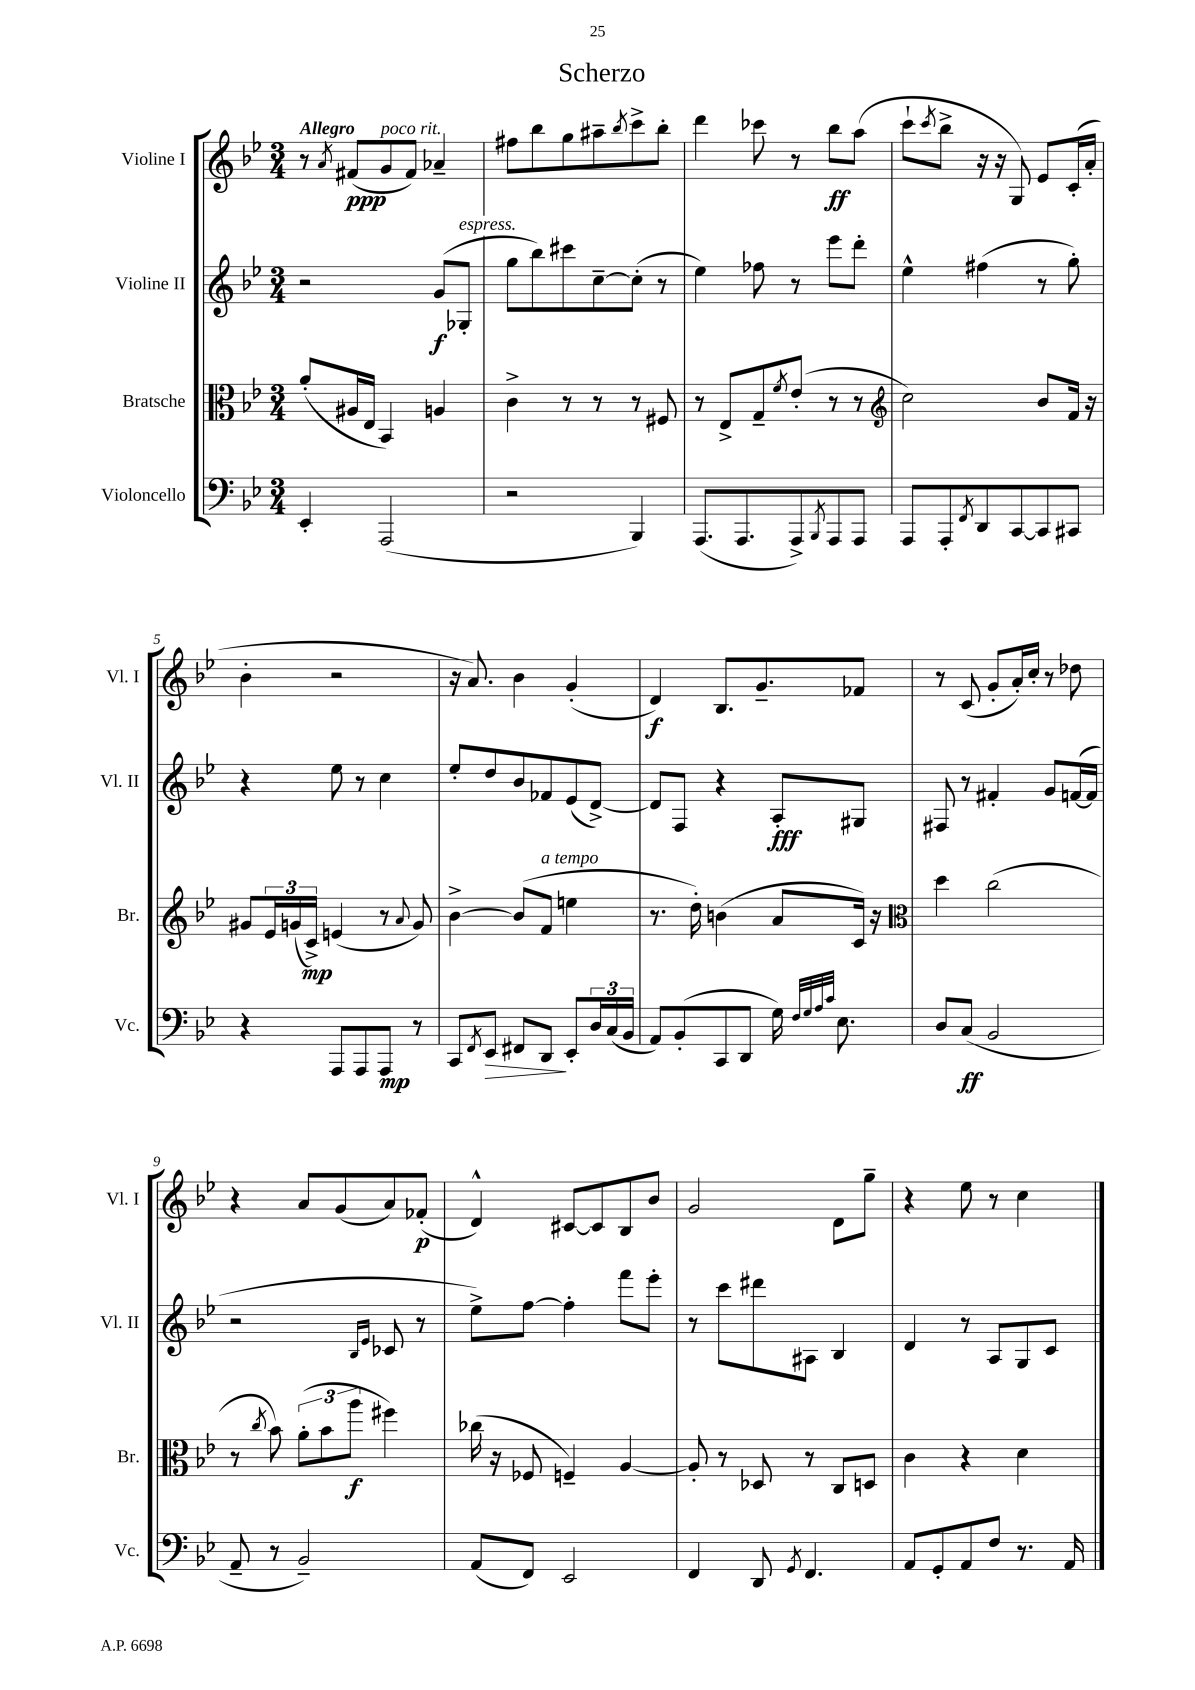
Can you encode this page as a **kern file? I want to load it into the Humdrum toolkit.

**kern	**dynam	**kern	**dynam	**kern	**dynam	**kern	**dynam
*part4	*part4	*part3	*part3	*part2	*part2	*part1	*part1
*staff4	*staff4	*staff3	*staff3	*staff2	*staff2	*staff1	*staff1
*I"Violoncello	*	*I"Bratsche	*	*I"Violine II	*	*I"Violine I	*
*I'Vc.	*	*I'Br.	*	*I'Vl. II	*	*I'Vl. I	*
*clefF4	*	*clefC3	*	*clefG2	*	*clefG2	*
*k[b-e-]	*	*k[b-e-]	*	*k[b-e-]	*	*k[b-e-]	*
*M3/4	*	*M3/4	*	*M3/4	*	*M3/4	*
=1	=1	=1	=1	=1	=1	=1	=1
!	!	!	!	!	!	!LO:TX:a:B:t=Allegro	!
4EE-'/	.	(8a'/L	.	2r	.	8r	.
.	.	.	.	.	.	8qa/	.
.	.	16A#X/L	.	.	.	(8f#X/L	ppp
.	.	16E-/JJ	.	.	.	.	.
!	!	!	!	!	!	!LO:TX:a:i:t=poco rit.	!
(2AAA/	.	4BB-/)	.	.	.	8g/	.
.	.	.	.	.	.	8f#/J)	.
.	.	4An/	.	(8g/L	f	4a-X~/	.
!	!	!	!	!LO:TX:a:i:t=espress.	!	!	!
.	.	.	.	8G-X'/J	.	.	.
=2	=2	=2	=2	=2	=2	=2	=2
2r	.	4c^\	.	8gg\L	.	8ff#X\L	.
.	.	.	.	8bb-\)	.	8bb-\	.
.	.	8r	.	8ccc#X\	.	8gg\	.
.	.	8r	.	[8cc~\	.	8aa#X~\	.
.	.	.	.	.	.	8qbb-/	.
4BBB-/)	.	8r	.	(8cc'\J]	.	8ccc^\	.
.	.	8F#X/	.	8r	.	8bb-'\J	.
=3	=3	=3	=3	=3	=3	=3	=3
(8.AAA/L	.	8r	.	4ee-\)	.	4ddd\	.
.	.	8E-^/L	.	.	.	.	.
8.AAA/	.	.	.	.	.	.	.
.	.	8G~/	.	8ff-X\	.	8ccc-X\	.
.	.	8qf/	.	.	.	.	.
8AAA^/)	.	(8e-'/J	.	8r	.	8r	.
8qBBB-/	.	.	.	.	.	.	.
8AAA/	.	8r	.	8eee-\L	.	8bb-\L	ff
8AAA/J	.	8r	.	8ddd'\J	.	(8aa\J	.
=4	=4	=4	=4	=4	=4	=4	=4
*	*	*clefG2	*	*	*	*	*
8AAA/L	.	2cc\)	.	4ee-^^\	.	8ccc`\L	.
.	.	.	.	.	.	8qccc/	.
8AAA'/	.	.	.	.	.	8bb-^\J	.
8qFF/	.	.	.	.	.	.	.
8DD/	.	.	.	(4ff#X\	.	16r	.
.	.	.	.	.	.	16r	.
[8CC/	.	.	.	.	.	8G/)	.
8CC/]	.	8b-/L	.	8r	.	8e-/L	.
8CC#X/J	.	16f/Jk	.	8gg'\)	.	(16c'/L	.
.	.	16r	.	.	.	16a'/JJ	.
!!LO:LB:g=z
=5	=5	=5	=5	=5	=5	=5	=5
4r	.	8g#X/L	.	4r	.	4b-'\	.
.	.	24e-/L	.	.	.	.	.
.	.	(24gn/	.	.	.	.	.
.	.	24c^/JJ)	mp	.	.	.	.
8AAA/L	.	(4en/	.	8ee-\	.	2r	.
8AAA/	.	.	.	8r	.	.	.
8AAA/J	mp	8r	.	4cc\	.	.	.
.	.	8qqa/	.	.	.	.	.
8r	.	8g/)	.	.	.	.	.
=6	=6	=6	=6	=6	=6	=6	=6
8CC/L	.	[4b-^\	.	8ee-'/L	.	16r	.
.	.	.	.	.	.	8.a/)	.
8qFF/	.	.	.	.	.	.	.
!	!LO:HP:b	!	!	!	!	!	!
8EE-/J	>	.	.	8dd/	.	.	.
8FF#X/L	.	(8b-/L]	.	8b-/	.	4b-\	.
!	!	!LO:TX:a:i:t=a tempo	!	!	!	!	!
8DD/J	.	8f/J	.	8f-X/	.	.	.
8EE-'/L	]	4een\	.	(8e-/	.	(4g'/	.
24D/L	.	.	.	[8d^/J)	.	.	.
(24C/	.	.	.	.	.	.	.
24BB-/JJ	.	.	.	.	.	.	.
=7	=7	=7	=7	=7	=7	=7	=7
8AA/L)	.	8.r	.	8d/L]	.	4d/)	f
(8BB-'/	.	.	.	8F/J	.	.	.
.	.	16dd'\)	.	.	.	.	.
8CC/	.	(4bn\	.	4r	.	8.B-/L	.
8DD/J	.	.	.	.	.	.	.
.	.	.	.	.	.	8.g~/	.
16G\)	.	8a/L	.	8A'/L	fff	.	.
32qqF/LLL	.	.	.	.	.	.	.
32qqG/	.	.	.	.	.	.	.
32qqA/	.	.	.	.	.	.	.
32qqc/JJJ	.	.	.	.	.	.	.
8.E-\	.	.	.	.	.	.	.
.	.	16c/Jk)	.	8G#X/J	.	8f-X/J	.
.	.	16r	.	.	.	.	.
=8	=8	=8	=8	=8	=8	=8	=8
*	*	*clefC3	*	*	*	*	*
8D/L	.	4dd\	.	8F#X/	.	8r	.
(8C/J	ff	.	.	8r	.	(8c/	.
2BB-/	.	(2cc\	.	4f#X'/	.	8g'/L	.
.	.	.	.	.	.	16a'/L)	.
.	.	.	.	.	.	16cc'/JJ	.
.	.	.	.	8g/L	.	8r	.
.	.	.	.	([16fn/L	.	8dd-X\	.
.	.	.	.	16f/JJ]	.	.	.
!!LO:LB:g=z
=9	=9	=9	=9	=9	=9	=9	=9
8AA~/	.	8r	.	2r	.	4r	.
.	.	8qcc/	.	.	.	.	.
8r	.	8b-\)	.	.	.	.	.
2BB-~/)	.	(12a'\L	.	.	.	8a/L	.
.	.	12b-\	.	.	.	.	.
.	.	.	.	.	.	(8g/	.
.	.	12aa\J	f	.	.	.	.
.	.	.	.	16qqB-/LL	.	.	.
.	.	.	.	16qqe-/JJ	.	.	.
.	.	4ff#X\)	.	8c-X/	.	8a/)	.
.	.	.	.	8r	.	(8f-X'/J	p
=10	=10	=10	=10	=10	=10	=10	=10
(8AA/L	.	(16cc-X\	.	8ee-^\L)	.	4d^^/)	.
.	.	16r	.	.	.	.	.
8FF/J)	.	8F-X/	.	[8ff\J	.	.	.
2EE-/	.	4Fn~/)	.	4ff'\]	.	[8c#X/L	.
.	.	.	.	.	.	8c#/]	.
.	.	[4A/	.	8fff\L	.	8B-/	.
.	.	.	.	8eee-'\J	.	8b-/J	.
=11	=11	=11	=11	=11	=11	=11	=11
4FF/	.	8A'/]	.	8r	.	2g/	.
.	.	8r	.	8ccc\L	.	.	.
8DD/	.	8D-X/	.	8ddd#X\	.	.	.
8qGG/	.	.	.	.	.	.	.
4.FF/	.	8r	.	8A#X\J	.	.	.
.	.	8C/L	.	4B-/	.	8d\L	.
.	.	8Dn/J	.	.	.	8gg~\J	.
=12	=12	=12	=12	=12	=12	=12	=12
8AA/L	.	4c\	.	4d/	.	4r	.
8GG'/	.	.	.	.	.	.	.
8AA/	.	4r	.	8r	.	8ee-\	.
8F/J	.	.	.	8A/L	.	8r	.
8.r	.	4d\	.	8G/	.	4cc\	.
.	.	.	.	8c/J	.	.	.
16AA/	.	.	.	.	.	.	.
==	==	==	==	==	==	==	==
*-	*-	*-	*-	*-	*-	*-	*-
